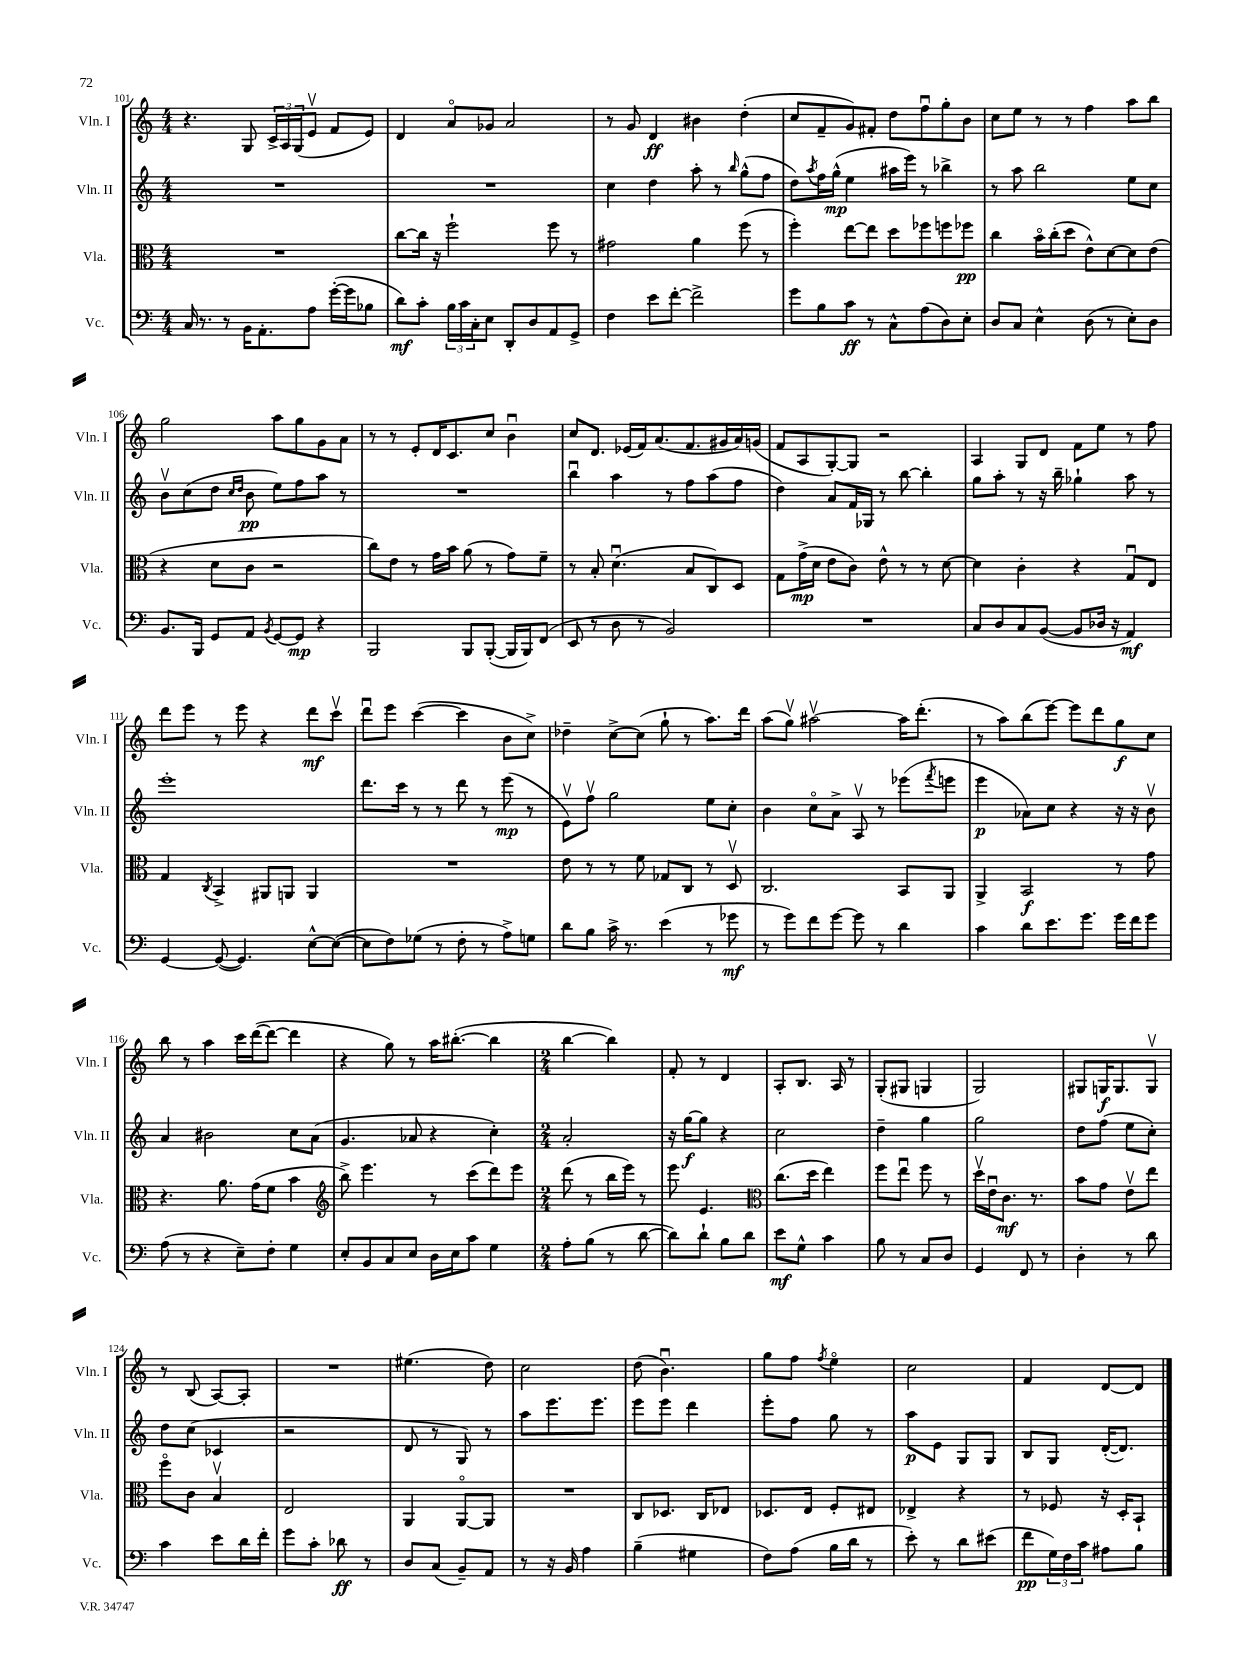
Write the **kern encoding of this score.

**kern	**dynam	**kern	**dynam	**kern	**dynam	**kern	**dynam
*part4	*part4	*part3	*part3	*part2	*part2	*part1	*part1
*staff4	*staff4	*staff3	*staff3	*staff2	*staff2	*staff1	*staff1
*I"Vc.	*	*I"Vla.	*	*I"Vln. II	*	*I"Vln. I	*
*I'Vc.	*	*I'Vla.	*	*I'Vln. II	*	*I'Vln. I	*
*clefF4	*	*clefC3	*	*clefG2	*	*clefG2	*
*k[]	*	*k[]	*	*k[]	*	*k[]	*
*M4/4	*	*M4/4	*	*M4/4	*	*M4/4	*
=101	=101	=101	=101	=101	=101	=101	=101
16C/	.	1r	.	1r	.	4.r	.
8.r	.	.	.	.	.	.	.
8r	.	.	.	.	.	.	.
16BB\KL	.	.	.	.	.	8G/	.
8.AA'\	.	.	.	.	.	.	.
.	.	.	.	.	.	24c^/LL	.
.	.	.	.	.	.	24A/	.
.	.	.	.	.	.	(24G/J	.
8A\J	.	.	.	.	.	8ev/J	.
([16g'\LL	.	.	.	.	.	8f/L	.
16g\J]	.	.	.	.	.	.	.
8B-X\J	.	.	.	.	.	8e/J)	.
=102	=102	=102	=102	=102	=102	=102	=102
8d\L)	mf	[8cc\L	.	1r	.	4d/	.
8c'\J	.	16cc\Jk]	.	.	.	.	.
.	.	16r	.	.	.	.	.
24B\LL	.	2ff`\	.	.	.	8a/L	.
24c\	.	.	.	.	.	.	.
24C'\J	.	.	.	.	.	.	.
8E\J	.	.	.	.	.	8g-X/J	.
8DD'/L	.	.	.	.	.	2a/	.
8D/	.	.	.	.	.	.	.
8AA/	.	8ff\	.	.	.	.	.
8GG^/J	.	8r	.	.	.	.	.
=103	=103	=103	=103	=103	=103	=103	=103
4F\	.	2g#X\	.	4cc\	.	8r	.
.	.	.	.	.	.	8g/	.
8e\L	.	.	.	4dd\	.	4d/	ff
[8f'\J	.	.	.	.	.	.	.
2f^\]	.	4a\	.	8aa'\	.	4b#X\	.
.	.	.	.	8r	.	.	.
.	.	.	.	16qqbb/	.	.	.
.	.	(8ff\	.	(8gg^^\L	.	(4dd'\	.
.	.	8r	.	8ff\J	.	.	.
=104	=104	=104	=104	=104	=104	=104	=104
8g\L	.	4ff'\)	.	8dd\L)	.	8cc/L	.
.	.	.	.	8qaa/	.	.	.
8B\	.	.	.	16ff\L	.	8f~/	.
.	.	.	.	(16gg^^\JJ	mp	.	.
8c\J	ff	[8ee\L	.	4ee\	.	8g/)	.
8r	.	8ee\J]	.	.	.	8f#X'/J	.
8C^^\L	.	8dd\L	.	16aa#X\LL	.	8dd\L	.
.	.	.	.	16eee\JJ)	.	.	.
(8A\	.	8ff-X\	.	8r	.	8ffu\	.
8D\)	.	8ffn\	.	4bb-X^\	.	8gg'\	.
8E'\J	.	8ff-X\J	pp	.	.	8b\J	.
=105	=105	=105	=105	=105	=105	=105	=105
8D/L	.	4cc\	.	8r	.	8cc\L	.
8C/J	.	.	.	8aa\	.	8ee\J	.
4E^^\	.	16b\LL	.	2bb\	.	8r	.
.	.	(16cc'\J	.	.	.	.	.
.	.	8dd\J	.	.	.	8r	.
(8D\	.	8e^^\L)	.	.	.	4ff\	.
8r	.	[8d\	.	.	.	.	.
8E'\L)	.	8d\]	.	8ee\L	.	8aa\L	.
8D\J	.	(8e\J	.	8cc\J	.	8bb\J	.
!!LO:LB:g=z
=106	=106	=106	=106	=106	=106	=106	=106
8.BB/L	.	4r	.	8bv\L	.	2gg\	.
.	.	.	.	(8cc\	.	.	.
16BBB/Jk	.	.	.	.	.	.	.
8GG/L	.	8d\L	.	8dd\J	.	.	.
.	.	.	.	16qqcc/LL	.	.	.
.	.	.	.	16qqdd/JJ	.	.	.
8AA/J	.	8c\J	.	8b\	pp	.	.
8qBB/	.	.	.	.	.	.	.
[8GG/L	.	2r	.	8ee\L)	.	8aa\L	.
8GG/J]	mp	.	.	8ff\	.	8gg\	.
4r	.	.	.	8aa\J	.	8g\	.
.	.	.	.	8r	.	8a\J	.
=107	=107	=107	=107	=107	=107	=107	=107
2BBB/	.	8cc\L)	.	1r	.	8r	.
.	.	8e\J	.	.	.	8r	.
.	.	8r	.	.	.	8e'/L	.
.	.	16g\LL	.	.	.	16d/K	.
.	.	16b\JJ	.	.	.	8.c/	.
8BBB/L	.	(8a\	.	.	.	.	.
([8BBB'/J	.	8r	.	.	.	8cc/J	.
16BBB/LL]	.	8g\L)	.	.	.	4bu\	.
16BBB/J)	.	.	.	.	.	.	.
(8FF/J	.	8f~\J	.	.	.	.	.
=108	=108	=108	=108	=108	=108	=108	=108
8EE/	.	8r	.	4bbu\	.	8cc/L	.
8r	.	8B'/	.	.	.	8.d/J	.
8D\	.	(4.du\	.	4aa\	.	.	.
.	.	.	.	.	.	(16e-X/LL	.
8r	.	.	.	.	.	16f/J)	.
.	.	.	.	.	.	(8.a/	.
2BB/)	.	.	.	8r	.	.	.
.	.	8B/L	.	8ff\L	.	8.f/	.
.	.	8C/)	.	(8aa\	.	.	.
.	.	.	.	.	.	16g#X/L	.
.	.	8D/J	.	8ff\J	.	16a/)	.
.	.	.	.	.	.	(16gn/JJ	.
=109	=109	=109	=109	=109	=109	=109	=109
1r	.	8G\L	.	4dd\)	.	8f/L	.
.	.	(16g^\L	mp	.	.	8A/	.
.	.	16d\JJ	.	.	.	.	.
.	.	8e\L	.	8a/L	.	[8G'/)	.
.	.	8c\J)	.	16f/L	.	8G/J]	.
.	.	.	.	16G-X/JJ	.	.	.
.	.	8e^^\	.	8r	.	2r	.
.	.	8r	.	[8bb\	.	.	.
.	.	8r	.	4bb'\]	.	.	.
.	.	[8d\	.	.	.	.	.
=110	=110	=110	=110	=110	=110	=110	=110
8C/L	.	4d\]	.	8gg\L	.	4A/	.
8D/	.	.	.	8aa'\J	.	.	.
8C/	.	4c'\	.	8r	.	8G/L	.
([8BB/J	.	.	.	16r	.	8d/J	.
.	.	.	.	16bb~\	.	.	.
8BB/L]	.	4r	.	4gg-X`\	.	8f\L	.
16D-X/Jk	.	.	.	.	.	8ee\J	.
16r	.	.	.	.	.	.	.
4AA/)	mf	8Gu/L	.	8aa\	.	8r	.
.	.	8E/J	.	8r	.	8ff\	.
!!LO:LB:g=z
=111	=111	=111	=111	=111	=111	=111	=111
[4GG/	.	4G/	.	1eee'	.	8ddd\L	.
.	.	.	.	.	.	8eee\J	.
.	.	8qC/	.	.	.	.	.
(8GG/_	.	4BB^/	.	.	.	8r	.
4.GG/])	.	.	.	.	.	8eee\	.
.	.	8AA#X/L	.	.	.	4r	.
.	.	8AAn/J	.	.	.	.	.
[8E^^\L	.	4AA/	.	.	.	8ddd\L	mf
(8E\J_	.	.	.	.	.	8cccv\J	.
=112	=112	=112	=112	=112	=112	=112	=112
8E\L]	.	1r	.	8.ddd\L	.	8dddu\L	.
8F\)	.	.	.	.	.	8eee\J	.
.	.	.	.	16ccc\Jk	.	.	.
(8G-X\J	.	.	.	8r	.	([4ccc\	.
8r	.	.	.	8r	.	.	.
8F'\	.	.	.	8ddd\	.	4ccc\]	.
8r	.	.	.	8r	.	.	.
8A^\L)	.	.	.	(8eee\	mp	8b\L	.
8Gn\J	.	.	.	8r	.	8cc^\J)	.
=113	=113	=113	=113	=113	=113	=113	=113
8d\L	.	8e\	.	8ev\L)	.	4dd-X~\	.
8B\J	.	8r	.	8ffv\J	.	.	.
16c^\	.	8r	.	2gg\	.	[8cc^\L	.
8.r	.	.	.	.	.	.	.
.	.	8f\	.	.	.	(8cc\J]	.
(4e\	.	8G-X/L	.	.	.	8gg`\	.
.	.	8C/J	.	.	.	8r	.
8r	.	8r	.	8ee\L	.	8.aa\L)	.
8g-X\	mf	8Dv/	.	8cc'\J	.	.	.
.	.	.	.	.	.	16ddd\Jk	.
=114	=114	=114	=114	=114	=114	=114	=114
8r	.	2.C/	.	4b\	.	(8aa\L	.
8g\L)	.	.	.	.	.	8ggv\J)	.
8f\	.	.	.	8cc\L	.	[2aa#Xv\	.
[8g\J	.	.	.	8a^\J	.	.	.
8g\]	.	.	.	8Av/	.	.	.
8r	.	.	.	8r	.	.	.
4d\	.	8BB/L	.	(8eee-X\L	.	16aa#\KL]	.
.	.	.	.	.	.	(8.ddd'\J	.
.	.	.	.	8qfff/	.	.	.
.	.	8AA/J	.	8eeen\J	.	.	.
=115	=115	=115	=115	=115	=115	=115	=115
4c\	.	4AA^/	.	4eee\	p	8r	.
.	.	.	.	.	.	8aa\L)	.
8d\L	.	2BB/	f	8a-X\L)	.	(8bb\	.
8.e\	.	.	.	8cc\J	.	[8eee\J)	.
.	.	.	.	4r	.	8eee\L]	.
8.g\J	.	.	.	.	.	.	.
.	.	.	.	.	.	8ddd\	.
16g\LL	.	8r	.	16r	.	8gg\	f
16f\J	.	.	.	16r	.	.	.
8g\J	.	8g\	.	8bv\	.	8cc\J	.
!!LO:LB:g=z
=116	=116	=116	=116	=116	=116	=116	=116
(8A\	.	4.r	.	4a/	.	8bb\	.
8r	.	.	.	.	.	8r	.
4r	.	.	.	2b#X\	.	4aa\	.
.	.	8.a\	.	.	.	.	.
8E~\L)	.	.	.	.	.	16ccc\LL	.
.	.	(16g\KL	.	.	.	([16ddd\J	.
8F'\J	.	8f\J	.	.	.	8ddd\J_	.
4G\	.	4b\	.	8cc\L	.	4ddd\]	.
.	.	.	.	(8a\J	.	.	.
=117	=117	=117	=117	=117	=117	=117	=117
*	*	*clefG2	*	*	*	*	*
8E'/L	.	8bb^\)	.	4.g/	.	4r	.
8BB/	.	4.eee\	.	.	.	.	.
8C/	.	.	.	.	.	8gg\)	.
8E/J	.	.	.	8a-X/	.	8r	.
16D\LL	.	8r	.	4r	.	16aa\KL	.
16E\J	.	.	.	.	.	([8.bb#X'\J	.
8c\J	.	(8ccc\L	.	.	.	.	.
4G\	.	8ddd\)	.	4cc'\)	.	4bb#\]	.
.	.	8eee\J	.	.	.	.	.
=118	=118	=118	=118	=118	=118	=118	=118
*M2/4	*	*M2/4	*	*M2/4	*	*M2/4	*
8A'\L	.	(8ddd\	.	2a'/	.	[4bb\	.
(8B\J	.	8r	.	.	.	.	.
8r	.	16bb\LL	.	.	.	4bb\])	.
.	.	16eee\JJ)	.	.	.	.	.
[8d\	.	8r	.	.	.	.	.
=119	=119	=119	=119	=119	=119	=119	=119
8d\L])	.	8eee\	.	16r	.	8f'/	.
.	.	.	.	[16gg\KL	f	.	.
8d`\J	.	4.e/	.	8gg\J]	.	8r	.
8B\L	.	.	.	4r	.	4d/	.
8d\J	.	.	.	.	.	.	.
=120	=120	=120	=120	=120	=120	=120	=120
*	*	*clefC3	*	*	*	*	*
8e\L	mf	(8.cc\L	.	2cc\	.	8A'/L	.
8G^^\J	.	.	.	.	.	8.B/J	.
.	.	16dd\Jk	.	.	.	.	.
4c\	.	4ee\)	.	.	.	.	.
.	.	.	.	.	.	16A/	.
.	.	.	.	.	.	8r	.
=121	=121	=121	=121	=121	=121	=121	=121
8B\	.	8ff\L	.	4dd~\	.	(8G'/L	.
8r	.	8eeu\J	.	.	.	8G#X/J	.
8C/L	.	8ff\	.	4gg\	.	4Gn/	.
8D/J	.	8r	.	.	.	.	.
=122	=122	=122	=122	=122	=122	=122	=122
4GG/	.	16ddv\LL	.	2gg\	.	2G/)	.
.	.	16eu\J	.	.	.	.	.
.	.	8.c\J	mf	.	.	.	.
8FF/	.	.	.	.	.	.	.
.	.	8.r	.	.	.	.	.
8r	.	.	.	.	.	.	.
=123	=123	=123	=123	=123	=123	=123	=123
4D'\	.	8b\L	.	8dd\L	.	8G#X/L	.
.	.	8g\J	.	(8ff\J	.	16Gn/K	f
.	.	.	.	.	.	8.G/	.
8r	.	8ev\L	.	8ee\L	.	.	.
8d\	.	8ee\J	.	8cc'\J)	.	8Gv/J	.
!!LO:LB:g=z
=124	=124	=124	=124	=124	=124	=124	=124
4c\	.	8ff\L	.	8dd\L	.	8r	.
.	.	8c\J	.	(8cc\J	.	(8B/	.
8e\L	.	4Bv/	.	4c-X/	.	[8A/L)	.
16d\L	.	.	.	.	.	8A'/J]	.
16f'\JJ	.	.	.	.	.	.	.
=125	=125	=125	=125	=125	=125	=125	=125
8g\L	.	2E/	.	2r	.	2r	.
8c'\J	.	.	.	.	.	.	.
8d-X\	ff	.	.	.	.	.	.
8r	.	.	.	.	.	.	.
=126	=126	=126	=126	=126	=126	=126	=126
8D/L	.	4AA/	.	8d/	.	(4.ee#X\	.
(8C/J	.	.	.	8r	.	.	.
8BB~/L)	.	[8AA/L	.	8G/)	.	.	.
8AA/J	.	8AA/J]	.	8r	.	8dd\)	.
=127	=127	=127	=127	=127	=127	=127	=127
8r	.	2r	.	8aa\L	.	2cc\	.
16r	.	.	.	8.eee\	.	.	.
16BB/	.	.	.	.	.	.	.
4A\	.	.	.	.	.	.	.
.	.	.	.	8.eee\J	.	.	.
=128	=128	=128	=128	=128	=128	=128	=128
(4B~\	.	8C/L	.	8eee\L	.	(8dd\	.
.	.	8.D-X/J	.	8eee\J	.	4.bu\)	.
4G#X\	.	.	.	4ddd\	.	.	.
.	.	16C/KL	.	.	.	.	.
.	.	8E-X/J	.	.	.	.	.
=129	=129	=129	=129	=129	=129	=129	=129
8F\L)	.	8.D-X/L	.	8eee'\L	.	8gg\L	.
(8A\J	.	.	.	8ff\J	.	8ff\J	.
.	.	16E/Jk	.	.	.	.	.
.	.	.	.	.	.	8qff/	.
16B\LL	.	8F'/L	.	8gg\	.	4ee\	.
16d\JJ	.	.	.	.	.	.	.
8r	.	8E#X/J	.	8r	.	.	.
=130	=130	=130	=130	=130	=130	=130	=130
8e'\)	.	4E-X^/	.	8aa\L	p	2cc\	.
8r	.	.	.	8e\J	.	.	.
8d\L	.	4r	.	8G/L	.	.	.
(8e#X\J	.	.	.	8G/J	.	.	.
=131	=131	=131	=131	=131	=131	=131	=131
8f\L	pp	8r	.	8B/L	.	4f/	.
24G\L)	.	8F-X/	.	8G/J	.	.	.
24F\	.	.	.	.	.	.	.
24c\JJ	.	.	.	.	.	.	.
8A#X\L	.	16r	.	([16d'/KL	.	[8d/L	.
.	.	16D'/KL	.	8.d/J])	.	.	.
8B\J	.	8BB`/J	.	.	.	8d/J]	.
==	==	==	==	==	==	==	==
*-	*-	*-	*-	*-	*-	*-	*-
